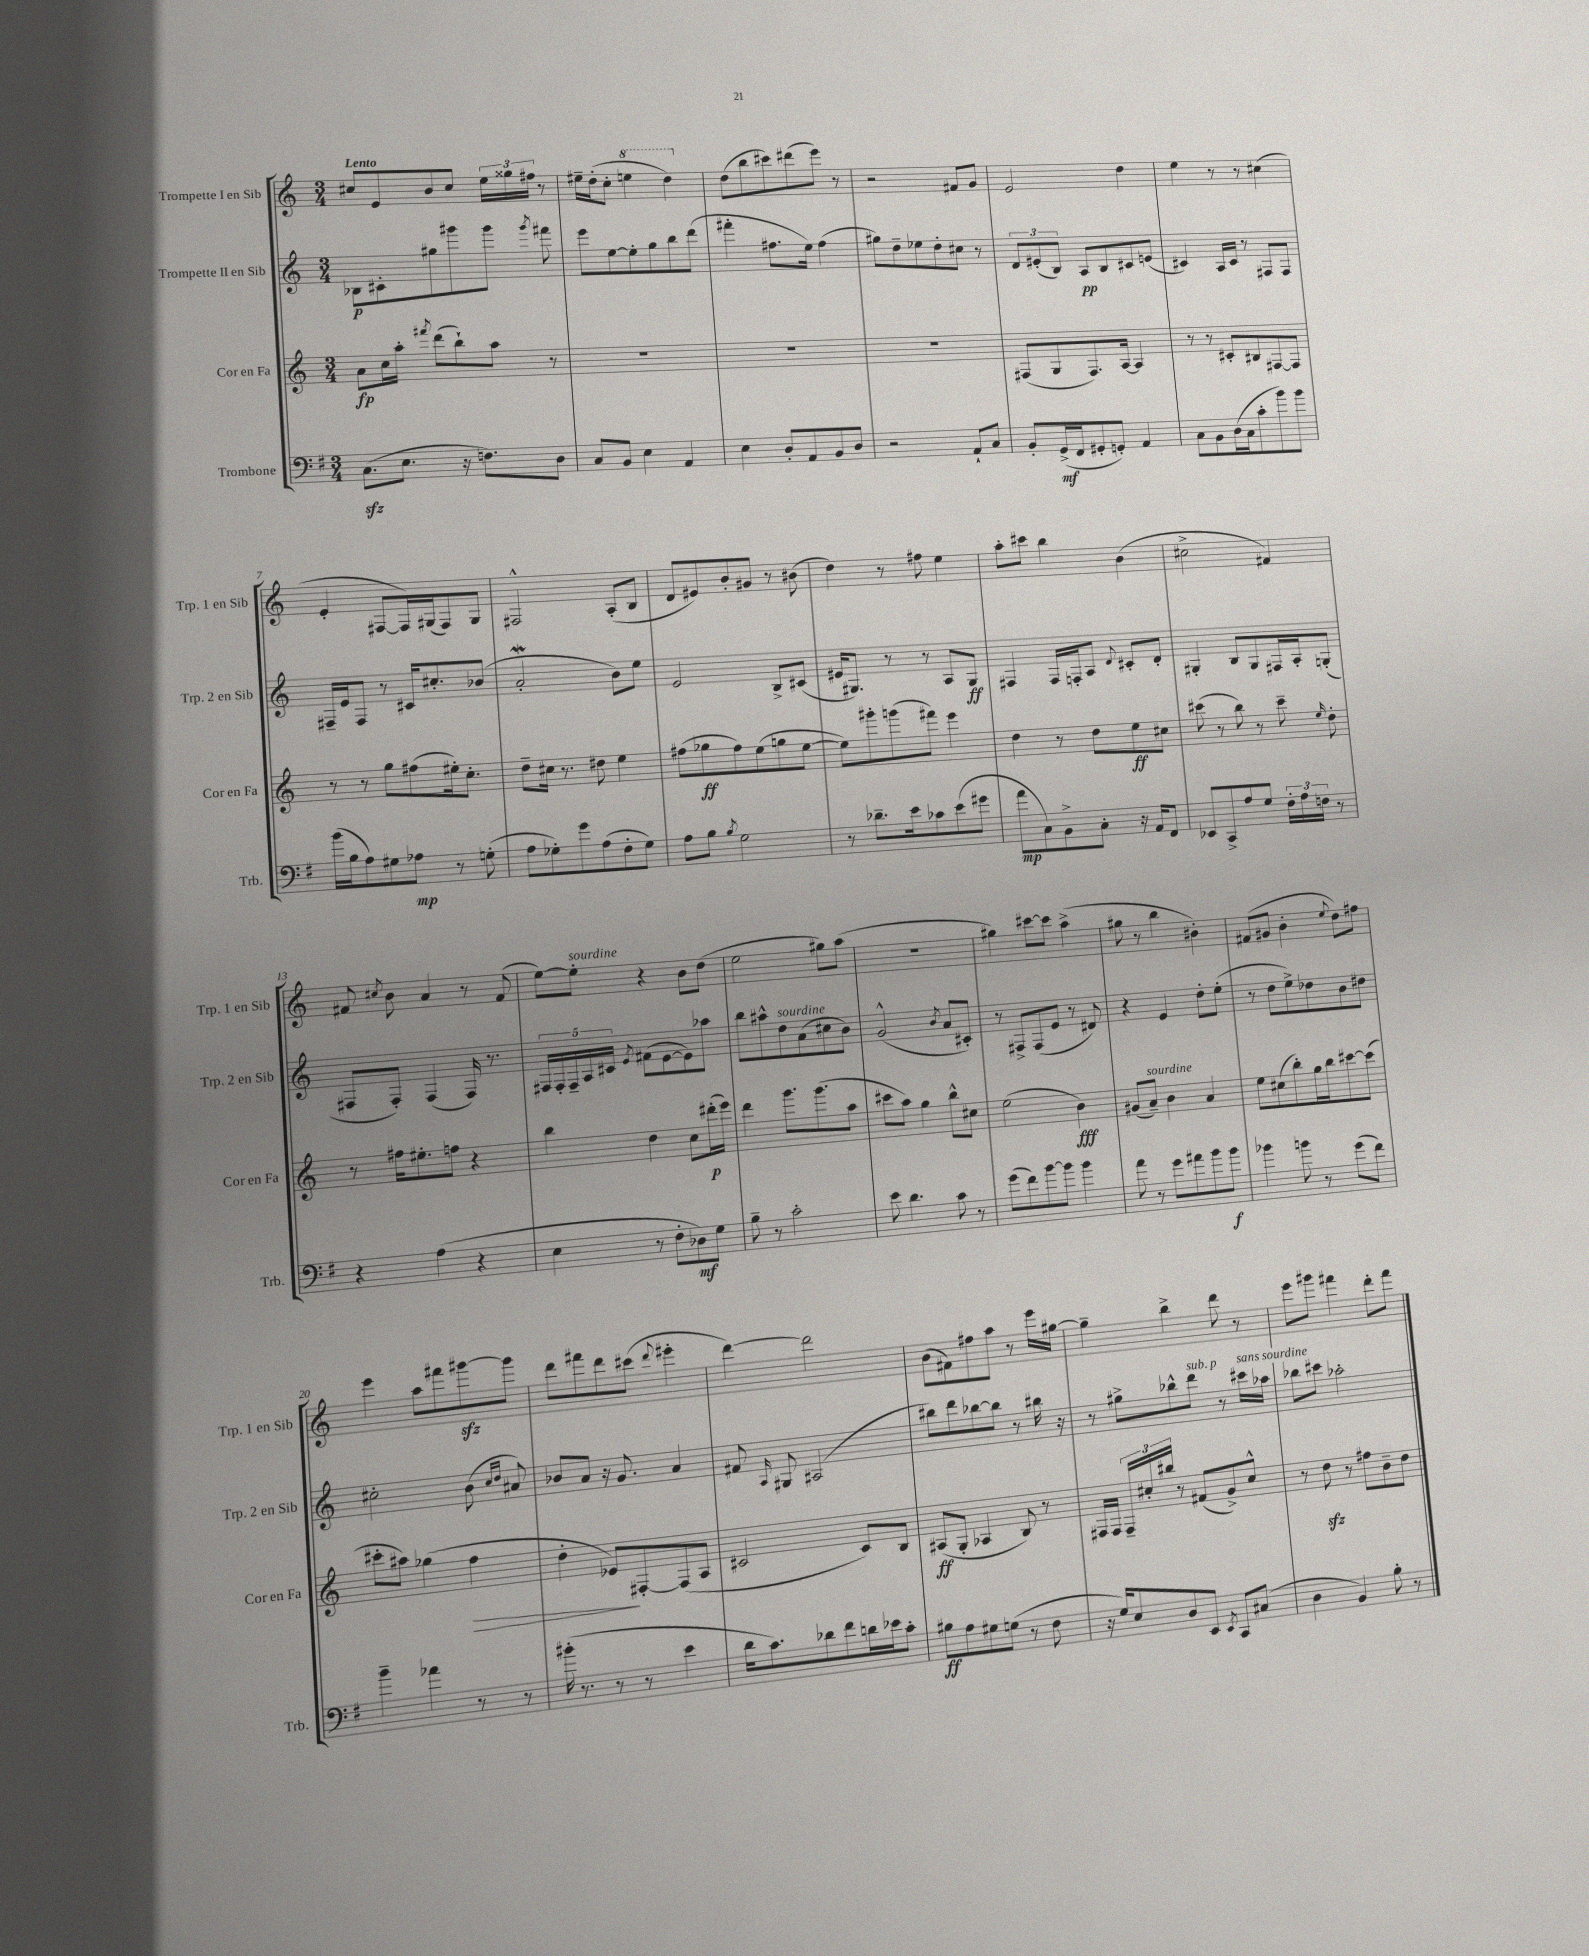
<<
\new StaffGroup <<
\new Staff = "s0" \with { instrumentName = "Trompette I en Sib" shortInstrumentName = "Trp. 1 en Sib" } {
    \clef treble \key c \major \numericTimeSignature \time 3/4 \tempo "Lento"
    \autoBeamOff cis''8[ e'8 b'8 cis''8] \tuplet 3/2 { e''16[ gisis''16 fis''16] } r8 |
    eis''16[-- d''16-.( c''8]-. \ottava #1 e'''!4 d'''4) \ottava #0 |
    d''8[( b''8 cis'''8) dis'''8( e'''8]) r8 |
    r2 fis'8[ g'8] |
    e'2 d''4 |
    e''4 r8 r8 cis''4( |
    e'4-. fis8[~ fis16) gis16( fis8) gis8] |
    fis2-^ a8[-.( b8] |
    d'8[ eis'8) b'8-. gis'8] r8 bis'8( |
    d''4) r8 fis''8 e''4 |
    a''8[-. cis'''8] b''4 b'4( |
    cis''2-> fis'4) |
    fis'8 \acciaccatura { cis''8 } b'8 a'4 r8 fis'8( |
    e''8[~) e''8]-.^\markup { \italic "sourdine" } r4 b'8[ d''8]( |
    e''2 gis''8[) a''8]( |
    r2. |
    gis''4) cis'''8[~ cis'''8] a''4->( |
    gis''8 r8 b''4 bis'4-.) |
    fis'8[( gis'8] b'4-. \appoggiatura { e''8 } d''8[) fis''8] |
    e'''4 a''8[ fis'''8 gis'''8~\sfz gis'''8] |
    d'''8[ fis'''8 d'''8 cis'''8]( \appoggiatura { d'''8 } eis'''4-. |
    d'''4~) d'''2 |
    b'8[( fis'8) fis''8 a''8] r8 e'''16[ gis''16]~ |
    gis''4-- b''4-> d'''8 r8 |
    e'''8[ gis'''8] fis'''4 d'''8[-. fis'''8] \bar "|." |
}
\new Staff = "s1" \with { instrumentName = "Trompette II en Sib" shortInstrumentName = "Trp. 2 en Sib" } {
    \clef treble \key c \major \numericTimeSignature \time 3/4
    \autoBeamOff bes8[\p cis'8-. gis''8 gis'''8 gis'''8] \acciaccatura { gis'''8 } fis'''8 |
    e'''8[ e''8~ e''8-. g''8 b''8 d'''8]( |
    fis'''4-. fis''8.[ e''16]) fis''4( |
    gis''8[) d''8-- ees''8 d''8-. cis''8] r8 |
    \tuplet 3/2 { d'8[ eis'8-.( b8]) } a8[\pp b8 cis'8 e'8]( |
    cis'4) a16[ cis'16] r8 fis8[ fis8] |
    fis16[-- e'16 fis8] r8 cis'16[ cis''8.-. bes'8]( |
    a'2-.\mordent b'8[) e''8] |
    e'2 b8[-> cis'8]( |
    eis'16[ gis8.]) r8 r8 a8[ gis8]\ff |
    fis4 fis16[ f16-. a8] \appoggiatura { d'8 } cis'8[-. d'8]-. |
    gis4-. b8[ gis8 fis16 a16-. g8]-.( |
    fis8[ fis8]-.) fis4( fis16) r8. |
    \tuplet 5/4 { fis16[ fis16-. fis16-- a16 cis'16] } \acciaccatura { e'8 } fis'8[( e'8~ e'8) aes''8] |
    b''8[ ais''8-^ d''8^\markup { \italic "sourdine" } a'8( cis''8 b'8]) |
    g'2-^( \acciaccatura { b'8 } a'8[ cis'8]-.) |
    r8 fis8[-> fis8( e'8] r8 dis'8) |
    r4 e'4 d''8[-. e''8]-.( |
    r8 d''8[ e''8->) des''8 b'8 dis''8] |
    cis''2-. b'8( \grace { cis''16[ d''16] } ais'8) |
    bes'8[ a'8] r16 g'8. a'4 |
    fis'8 \grace { a16 } gis8 ais2( |
    bis''8[) d'''8 bes''8~ bes''8] r8 bis''16 r16 |
    r8 gis''8[-> bes''8-^ d'''8]^\markup { \italic "sub. p" } r8 cis'''16[^\markup { \italic "sans sourdine" } aes''16] |
    bes''8[ cis'''8] aes''2-. \bar "|." |
}
\new Staff = "s2" \with { instrumentName = "Cor en Fa" shortInstrumentName = "Cor en Fa" } {
    \clef treble \key c \major \numericTimeSignature \time 3/4
    \autoBeamOff a'8[\fp c''16 a''16]-. \acciaccatura { fis'''8 } d'''8[( b''8-!) a''8] r8 |
    R2. |
    R2. |
    R2. |
    fis8[( g8 fis8.) a16]~ a4 |
    r8 r8 cis'8[-. bis8 fis8~ fis8] |
    r8 r8 g''8[ fis''8( eis''16-.) c''8.]-. |
    d''8[-- cis''16] r8. dis''8 e''4 |
    fis''8[( ges''8\ff fis''8) e''8( g''8 e''8]~ |
    e''8[) gis'''8-. g'''8( fis'''8]) e'''4 |
    d''4 r8 d''8[ e''8\ff cis''8] |
    cis'''8( r8 b''8) r8 cis'''8-- \grace { e''16 } d''8-. |
    r8 fis''16[ eis''8.-. f''8] r4 |
    b''4 d''4 c''8[ dis'''16-.\p( e'''16]) |
    d'''4 g'''8.[ g'''8.( a''8] |
    cis'''8[ a''8]) g''4 b''8[-^ cis''8] |
    e''2( b'4\fff) |
    gis'8[( a'8]--^\markup { \italic "sourdine" }) b'4 a'4 |
    e''8[ cis''8( b''8-.) g''16 b''16 cis'''8~ cis'''8]( |
    cis'''8[-. ais''8]) ges''4( f''4\> |
    d''4-. ees'8[\!) fis8~-. fis8( a8] |
    cis'2 cis'8[) b8] |
    ais8[\ff( g8]-. aes4 b8) r8 |
    fis16[ fis16] \tuplet 3/2 { fis16[-- cis''16-. bis''16] } r8 fis'8[( g'8->) cis''8]-^ |
    r8 d''8\sfz r8 fis''8[ b'8-- d''8] \bar "|." |
}
\new Staff = "s3" \with { instrumentName = "Trombone" shortInstrumentName = "Trb." } {
    \clef bass \key g \major \numericTimeSignature \time 3/4
    \autoBeamOff c8.[\sfz( e8.] r16 f8.[) d8] |
    c8[ b,8] e4 a,4 |
    e4 d8[-. a,8 b,8 d8] |
    r2 a,8[-! c8] |
    b,8[-. g,16->\mf( fis,16 gis,8-. g,8]-.) a,4 |
    c8[ b,8 d16( c16 c'8-. b'8) b'8] |
    b'16[( b16 a8) gis8 aes8]\mp r8 g8-.( |
    a8[ ges8-.) g'8 a8( fis8-. ges8]) |
    a8[ b8] \acciaccatura { b8 } g2 |
    r8 des'8.[-- e'16 ces'8 e'8( gis'8] |
    a'8[\mp c8) b,8-> c8]-. r16 a,16[ fis,8] |
    ees,8[ c,8-> a8 g8] \tuplet 3/2 { fis16[-. a16 f16] } r8 |
    r4 a4( r4 |
    e4 r8 fis8[-. des8\mf) g8] |
    b8-- r8 c'2-. |
    e'8 d'4. c'8 r8 |
    g'8[( fis'8) b'8~ b'8] b'4 |
    a'8 r8 g'8[ ais'8 b'8 b'8]\f |
    bes'4 b'8 r8 g'8[( fis'8]) |
    b'4-- aes'4 r8 r8 |
    bis'16-.( r8. r8 r8 e'4 |
    d'16[ c'8.) des'8 fis'8 d'16 ees'16 c'8]-. |
    bis8[\ff a8 gis8 g8]( r8 fis8 |
    r16 g16[) e8 d8 e,8] \acciaccatura { e,8 } c,8[ cis8]( |
    d4 b,4) b8-. r8 \bar "|." |
}
>>
>>
